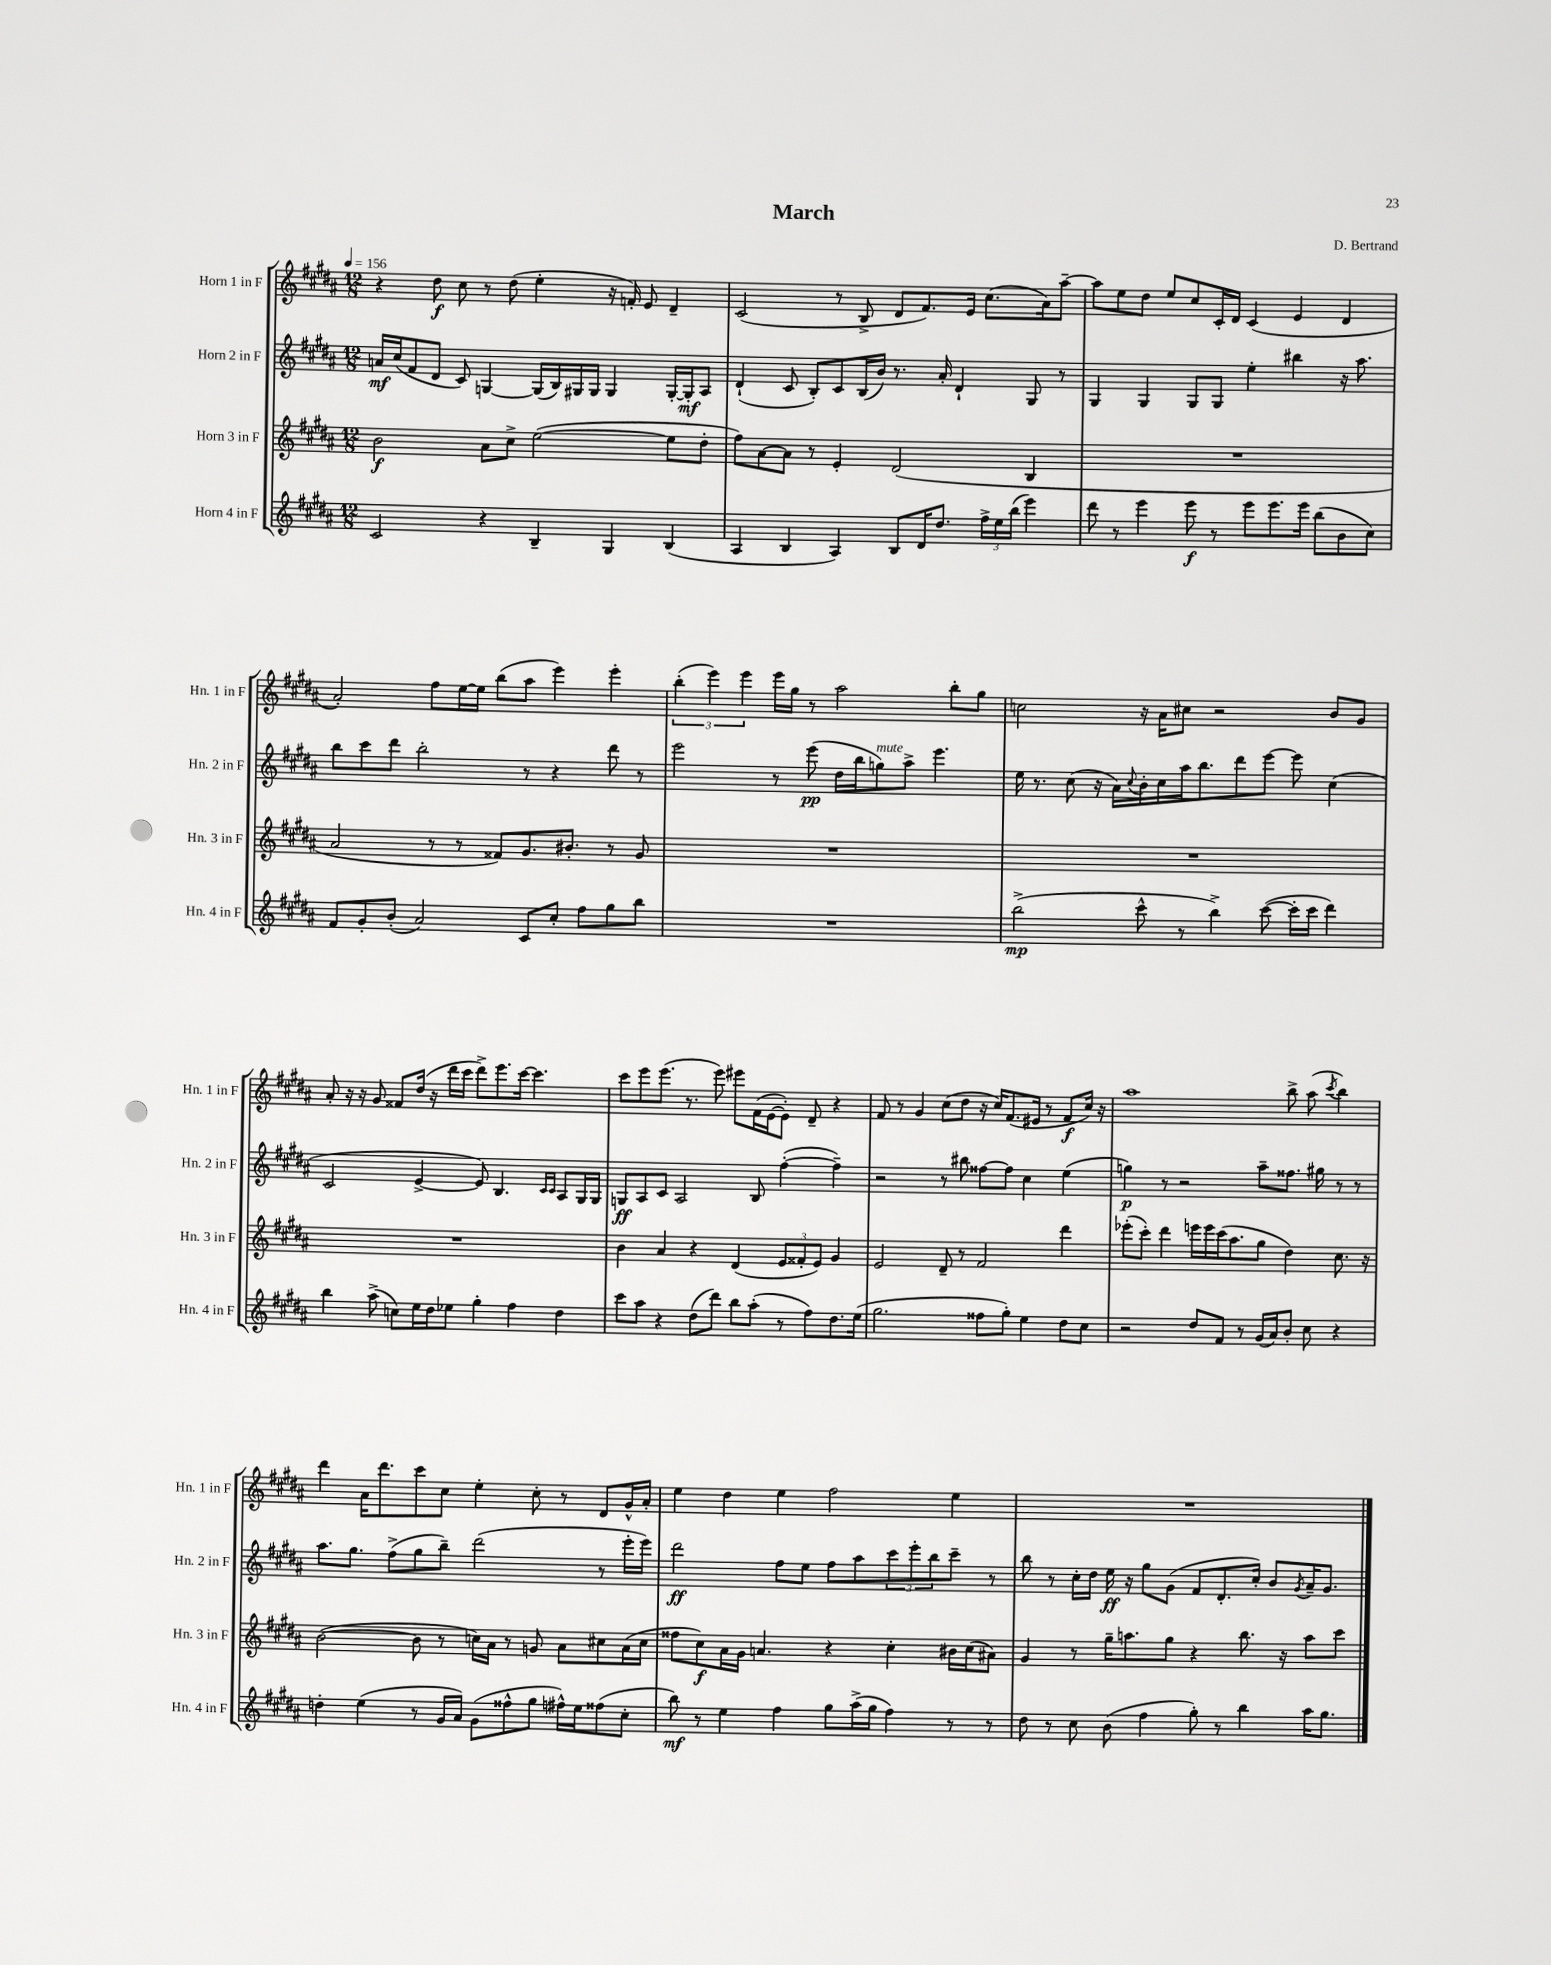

**kern	**kern	**kern	**kern
*staff4	*staff3	*staff2	*staff1
*clefG2	*clefG2	*clefG2	*clefG2
*k[f#c#g#d#a#]	*k[f#c#g#d#a#]	*k[f#c#g#d#a#]	*k[f#c#g#d#a#]
*M12/8	*M12/8	*M12/8	*M12/8
*MM156	*MM156	*MM156	*MM156
2c#	2b	16a	4r
.	.	(16cc#	.
.	.	8f#	.
.	.	8d#	8dd#
.	.	8c#)	8cc#
4r	8a#	[4G	8r
.	8cc#^	.	(8dd#
4B~	([2ee	(16G]	4ee'
.	.	16B)	.
.	.	16G#	.
.	.	16G#	.
4G#	.	4G#	16r
.	.	.	16f')
.	.	.	8e
(4B	8ee]	[16G#'	4d#~
.	.	16G#']	.
.	8dd#'	8A#	.
=	=	=	=
4A#	8ff#)	(4d#`	(2c#
.	[8a#	.	.
4B	8a#]	8c#	.
.	8r	8B')	.
4A#)	4e'	8c#	8r
.	.	(16B	8B^
.	.	16b)	.
8B	(2d#	8.r	8d#
16d#	.	.	8.f#)
8.dd#	.	16a#'	.
.	.	4d#`	.
.	.	.	16e
24ff#^	.	.	(8.cc#
24ee	.	.	.
(24bb	.	.	.
4eee)	4B	8G#	.
.	.	.	16a#)
.	.	8r	[8aa#~
=	=	=	=
8ddd#	1.r	4G#	8aa#]
8r	.	.	8ee
4eee	.	4G#	8dd#
.	.	.	8ee
8eee	.	8G#	8cc#
8r	.	8G#	16c#'
.	.	.	16d#
8eee	.	4ee'	(4c#
8.eee	.	.	.
.	.	4bb#	4e
16eee	.	.	.
(8bb	.	.	.
8b	.	16r	4d#
.	.	8.aa#	.
8cc#)	.	.	.
=	=	=	=
8f#	2a#	8bb	2a#')
8g#'	.	8ccc#	.
(8b'	.	8ddd#	.
2a#)	.	2bb'	.
.	8r	.	8ff#
.	8r	.	[16ee
.	.	.	16ee]
.	8f##)	.	(8bb
8c#	8.g#	8r	8aa#
8cc#'	.	4r	4eee)
.	8.b#'	.	.
8ff#	.	.	.
8gg#	8r	8ddd#	4eee'
8bb	8g#	8r	.
=	=	=	=
1.r	1.r	2eee	(6bb'
.	.	.	6eee)
.	.	.	6eee
.	.	8r	16eee
.	.	.	16gg#
.	.	(8eee	8r
.	.	16dd#	2aa#
.	.	16bb	.
.	.	8gg)	.
.	.	8aa#^	.
.	.	4.eee	.
.	.	.	8bb'
.	.	.	8gg#
=	=	=	=
(2bb^	1.r	16ee	2cc
.	.	8.r	.
.	.	(8cc#	.
.	.	16r	.
.	.	16a#)	.
.	.	8qqcc#	.
8ccc#^^	.	16b'	16r
.	.	16cc#	16a#
8r	.	16aa#	8cc#
.	.	8.bb	.
4bb^)	.	.	2r
.	.	8ddd#	.
([8ccc#	.	[8eee	.
16ccc#']	.	8eee]	.
16ccc#	.	.	.
4ddd#)	.	(4cc#	8b
.	.	.	8g#
=	=	=	=
4bb	1.r	2c#	8a#'
.	.	.	16r
.	.	.	16r
(8aa#^	.	.	8g#
8cc)	.	.	8f##
16ee	.	[4e^	(16dd#
16dd#	.	.	16r
8ee-	.	.	16ddd#
.	.	.	16ccc#
4gg#'	.	8e])	8ddd#^)
.	.	4.B	8.eee
4ff#	.	.	.
.	.	.	[16ccc#
.	.	.	4.ccc#]
.	.	16qqc#	.
.	.	16qqc#	.
4dd#	.	8A#	.
.	.	16G#	.
.	.	16G#	.
=	=	=	=
8ccc#	4b	8G	8ccc#
8aa#	.	8A#	8eee
4r	4a#	8c#	(8.eee
.	.	2A#	.
.	.	.	8.r
(8dd#	4r	.	.
8ddd#)	.	.	8eee)
8bb	(4d#	.	8eee#
(8aa#'	.	8B	(16f#
.	.	.	[16e
8r	12e	([4ff#'	8e'])
.	12f##'	.	.
8ff#)	.	.	8d#~
.	12e)	.	.
8.dd#	4g#	4ff#~])	4r
(16ee	.	.	.
=	=	=	=
2.gg#	2e	2r	8f#
.	.	.	8r
.	.	.	4g#
.	8d#~	8r	(8cc#
.	8r	8bb#	8dd#
8ff##	2f#	[8ff##	16r
.	.	.	16cc#)
8gg#')	.	8ff##]	(8.f#
4ee	.	4cc#	.
.	.	.	16e#
.	.	.	8r
8dd#	4ddd#	(4ee	8f#
8cc#	.	.	16cc#)
.	.	.	16r
=	=	=	=
2r	(8eee-'	4gg)	1aa#
.	8ccc#')	.	.
.	4ddd#	8r	.
.	.	2r	.
8dd#	16eee	.	.
.	16eee	.	.
8f#	(16ccc#	.	.
.	8.aa#	.	.
8r	.	.	.
(16g#	8gg#	8aa#~	.
16a#)	.	.	.
8b'	4dd#)	8.ff##	8bb^
8cc#	.	.	(8aa#
.	.	16gg#	.
.	.	.	8qccc#
4r	8.cc#	8r	4bb)
.	.	8r	.
.	16r	.	.
=	=	=	=
4dd'	([2b	8.aa#	4ddd#
.	.	8.gg#	.
(4ee	.	.	16a#
.	.	.	8.ddd#
.	.	(8ff#^	.
8r	8b]	8gg#	8ccc#
16g#	8r	8bb~)	8cc#
16a#)	.	.	.
(8g#	16cc)	(2ddd#	4ee'
.	16a#	.	.
8ff##^^	8r	.	.
8gg#	8g	.	8cc#'
16ff#^^)	8a#	.	8r
16ee	.	.	.
(8ff##	8cc#	8r	8d#
8cc#'	(16a#	16eee'	16g#^^
.	16cc#	16eee)	16a#'
=	=	=	=
8bb)	8ff##	2ddd#	4ee
8r	8cc#)	.	.
4ee	16a#	.	4dd#
.	16g#	.	.
.	4.a	.	.
4ff#	.	8ff#	4ee
.	.	8ee	.
8gg#	4r	8ff#	2ff#
(16aa#^	.	8aa#	.
16gg#	.	.	.
4ff#)	4cc#'	12ccc#	.
.	.	12eee'	.
.	.	12bb	.
8r	16b#	8ccc#~	4ee
.	(16cc#	.	.
8r	8a#)	8r	.
=	=	=	=
8dd#	4g#	8bb	1.r
8r	.	8r	.
8cc#	8r	16cc#'	.
.	.	16dd#	.
(8b	16gg#~	16ee	.
.	8.aa	16r	.
4ff#	.	8gg#	.
.	8gg#	(8g#	.
8gg#')	4r	8f#	.
8r	.	8.d#'	.
4bb	8.bb	.	.
.	.	16cc#')	.
.	.	8b	.
.	16r	.	.
.	.	8qg#	.
16aa#	8aa	16a#~	.
8.gg#	.	8.g#	.
.	8ccc#	.	.
==	==	==	==
*-	*-	*-	*-
